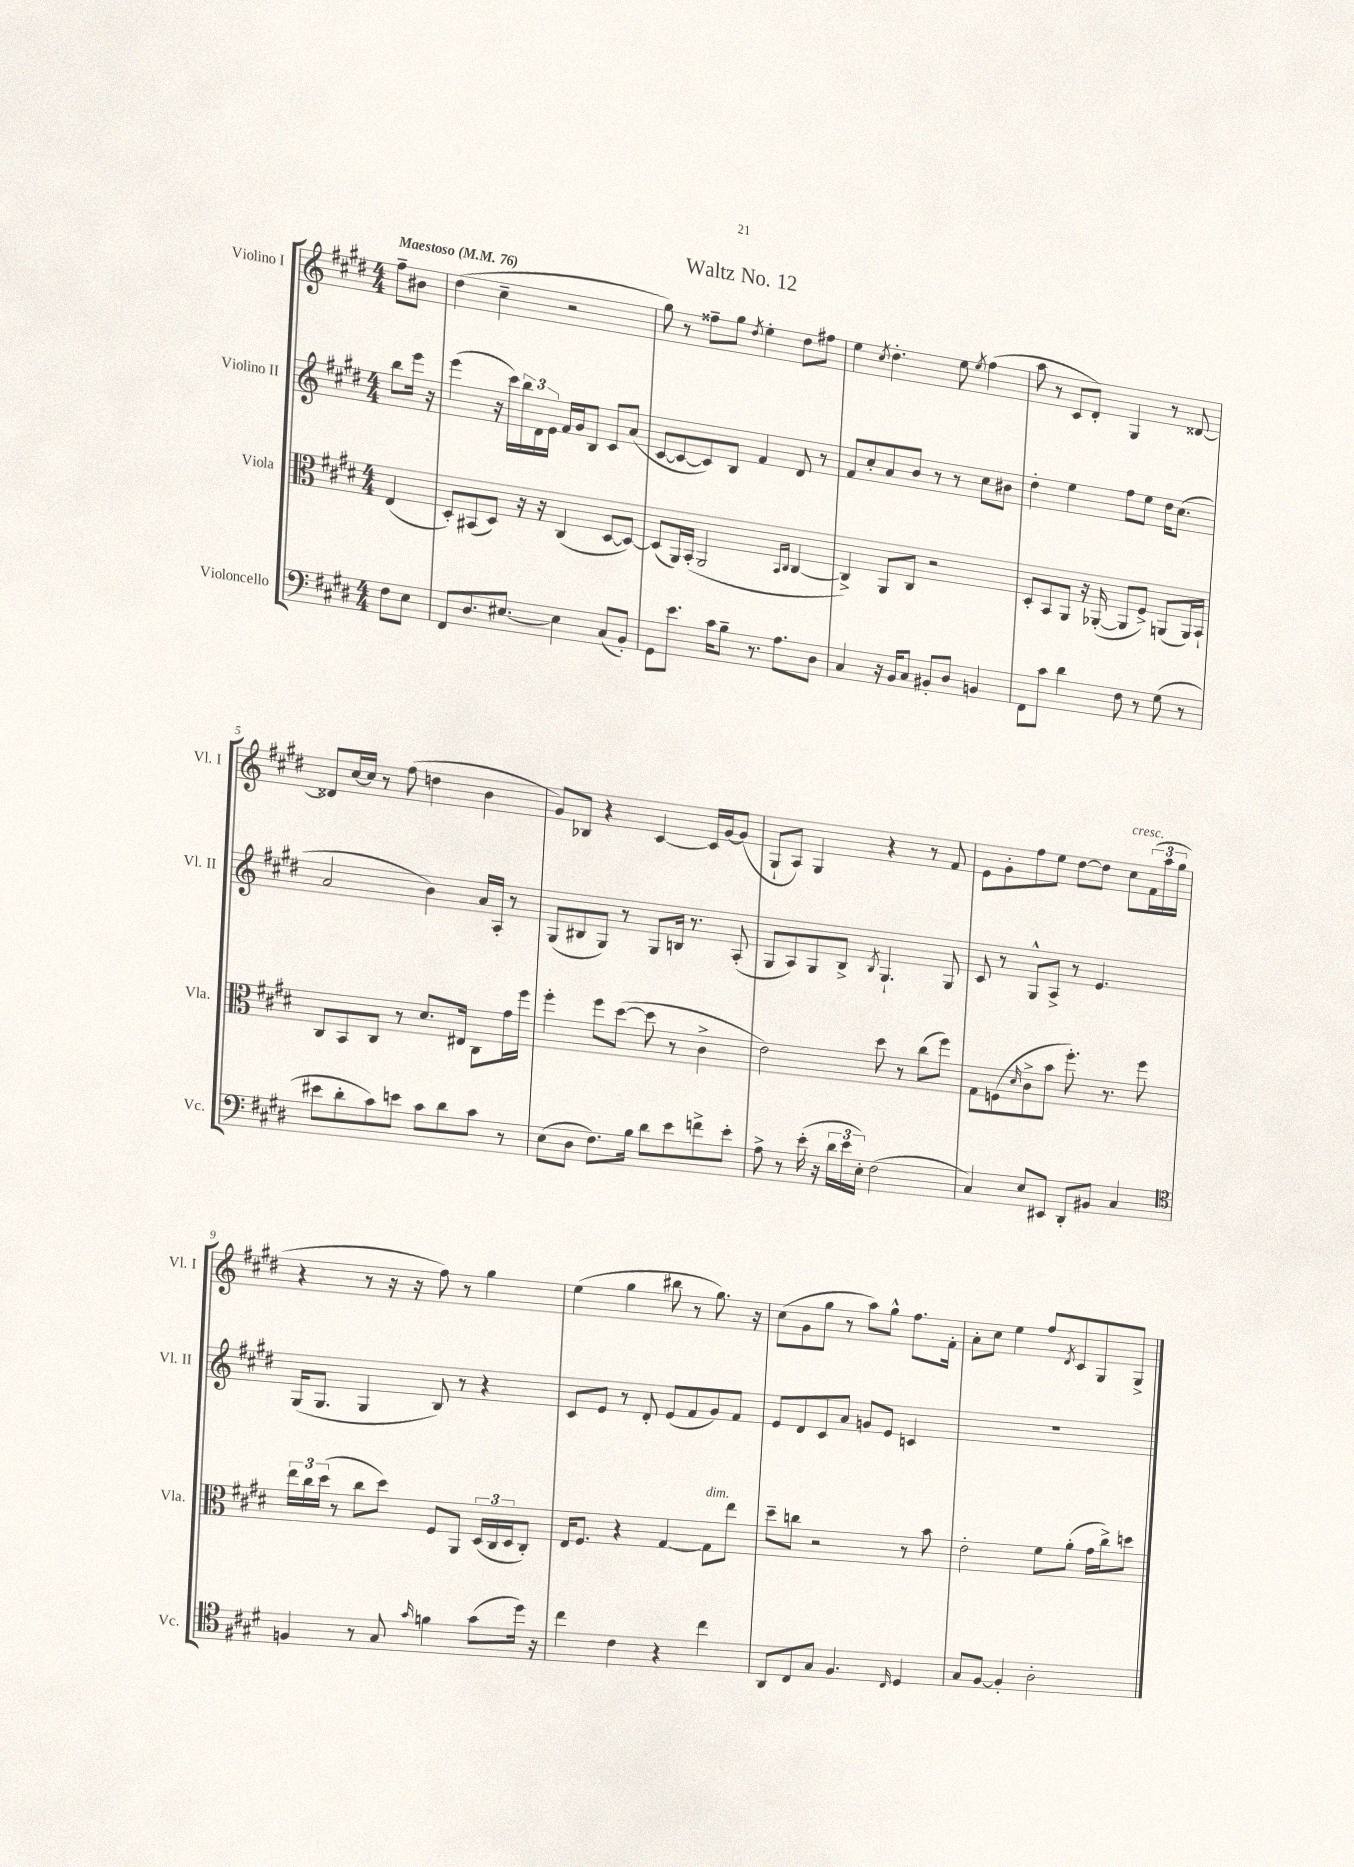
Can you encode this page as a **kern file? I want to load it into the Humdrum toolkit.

**kern	**kern	**kern	**kern
*staff4	*staff3	*staff2	*staff1
*clefF4	*clefC3	*clefG2	*clefG2
*k[f#c#g#d#]	*k[f#c#g#d#]	*k[f#c#g#d#]	*k[f#c#g#d#]
*M4/4	*M4/4	*M4/4	*M4/4
*MM76	*MM76	*MM76	*MM76
8F#	(4E	8bb	8ff#~
8E	.	16eee	8b#
.	.	16r	.
=	=	=	=
8FF#	8D#')	(4eee	(4dd#
8.D#	(8BB#	.	.
.	8D#)	16r	4cc#~
[8.E#	.	16ccc#)	.
.	16r	24bb	.
.	.	24d#	.
.	16r	.	.
.	.	24e	.
4E#]	(4C#	16f#	2r
.	.	16g#	.
.	.	8B	.
(8C#	[8D#	8c#	.
8BB')	8D#_)	(8a	.
=	=	=	=
8GG#	(8D#]	[8c#	8gg#)
8.e	16AA)	8c#_	8r
.	(16BB'	.	.
.	2AA	8c#])	8ff##~
16c#	.	.	.
8B~	.	8B	8gg#
.	.	.	8qdd#
8.r	.	4f#	4ee'
8.A	.	.	.
.	16qqBB	.	.
.	16qqC#	.	.
.	[4C#	8d#	8dd#
8D#	.	8r	8ff#
=	=	=	=
4C#	4C#^])	8f#	4ee
.	.	8cc#'	.
.	.	.	8qcc#
16r	8AA	8a	4.dd#'
16BB	.	.	.
8C#	8C#	8b	.
8BB#'	2r	8r	.
8D#	.	8r	8ee
.	.	.	8qee
4BB	.	8cc#	(4ff#
.	.	8b#	.
=	=	=	=
8FF#	8D#'	4dd#'	8aa
8c#	8BB	.	8r
4d#	8AA	4ee	8c#
.	16r	.	8d#')
.	([16AA-'	.	.
8F#	8AA-]	8ff#	4G#
8r	8F#^)	8ee	.
(8G#	(8AA	16dd#	8r
.	.	(8.cc#	.
8r	16AA)	.	[8d##
.	16BB`	.	.
=	=	=	=
8e#	8C#	2a	8d##]
8d#'	8BB	.	[16cc#
.	.	.	16cc#]
8c#)	8C#	.	8r
8e	8r	.	(8ff#
8c#	8.d#	4b)	4dd
8d#	.	.	.
.	16E#	.	.
8c#	8C#	16a	4b
.	.	16A'	.
8r	16g#	8r	.
.	16ff#	.	.
=	=	=	=
(8E	4ff#'	(8G#	8g#)
8D#	.	8B#	8B-
8.F#)	8ff#	8G#)	4r
.	([8dd#	8r	.
16B	.	.	.
8d#	8dd#]	8G#	[4c#
8e	8r	16B	.
.	.	8.r	.
8f^	4c#^	.	16c#]
.	.	.	[16g#
8e'	.	(8A'	(8g#]
=	=	=	=
8A^	2e)	8G#	8G#`
8r	.	8A)	8A)
(16e'	.	8G#	4G#
16r	.	.	.
24d#	.	8B^	.
24e	.	.	.
24E')	.	.	.
.	.	8qB	.
(2F#	8dd#	4.G#`	4r
.	8r	.	.
.	(8cc#	.	8r
.	8ff#)	8G#	8f#
=	=	=	=
4C#)	8G#	8c#	8e
.	(8F	8r	8g#'
.	16qqd#	.	.
8E	8c#^	8G#^^	8ff#
8EE#	8b	8A^	8ee
8DD#'	8.ff#')	8r	[8dd#
8BB#	.	4.e	8dd#]
.	8.r	.	.
4C#	.	.	8cc#
.	8ff#	.	(24f#
.	.	.	24aa
.	.	.	24gg#
=	=	=	=
*clefC4	*	*	*
4F	24ee	(16G#	4r
.	24cc#	.	.
.	.	8.G#	.
.	(24dd#	.	.
.	8r	.	.
8r	8cc#	4G#	8r
8G#	8dd#)	.	16r
.	.	.	16r
16qqg#	.	.	.
4f	8F#	8B)	8ff#)
.	8AA	8r	8r
(8g#	(24D#	4r	4gg#
.	24C#	.	.
.	24D#	.	.
16dd#)	8C#')	.	.
16r	.	.	.
=	=	=	=
4cc#	16E	8c#	(4ee
.	8.F#	.	.
.	.	8e	.
4c#	4r	8r	4gg#
.	.	8d#'	.
4r	[4G#	(8e	8bb#
.	.	8f#	8r
4cc#	8G#]	8g#)	8.gg#)
.	8ee	8f#	.
.	.	.	16r
=	=	=	=
8AA	8dd#~	8e	(8cc#
8C#	8cc	8d#	8g#
8G#	2r	8c#	8gg#
4.F#	.	8a	8r
.	.	8g	8aa)
.	.	8e	8gg#^^
16qqC#	.	.	.
4D#	8r	4c	8.ff#
.	8b	.	.
.	.	.	16f#'
=	=	=	=
8G#	2e'	1r	8a'
[8F#	.	.	8cc#
4F#']	.	.	4ee
2A'	8f#	.	8ff#
.	.	.	8qd#
.	(8a'	.	8c#
.	16g#	.	8G#
.	16cc#^)	.	.
.	8dd	.	8G#^
==	==	==	==
*-	*-	*-	*-
